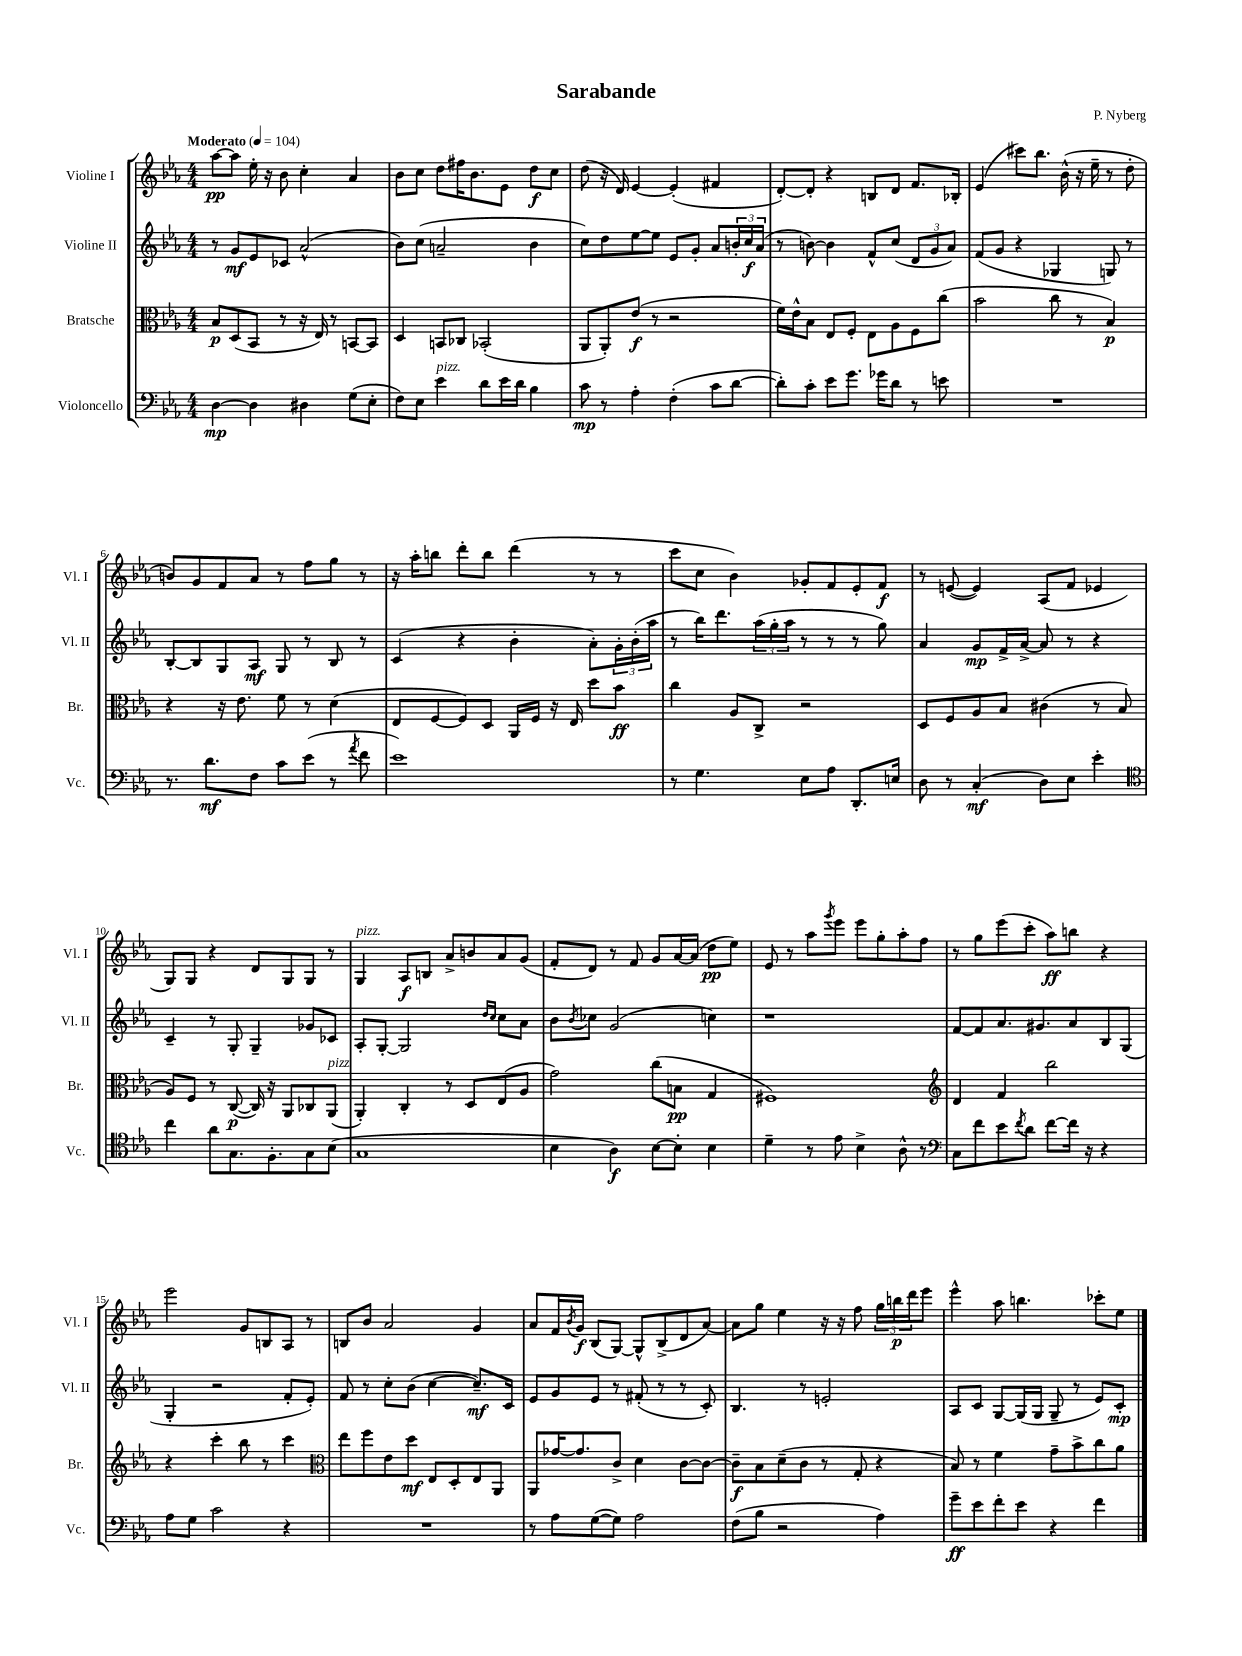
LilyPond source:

\header { title = "Sarabande" composer = "P. Nyberg" }
<<
\new StaffGroup <<
\new Staff = "s0" \with { instrumentName = "Violine I" shortInstrumentName = "Vl. I" } {
    \clef treble \key ees \major \numericTimeSignature \time 4/4 \tempo "Moderato" 4 = 104
    aes''8~\pp aes''8 ees''16-. r16 bes'8 c''4-. aes'4 |
    bes'8 c''8 d''8 fis''16 bes'8. ees'8 d''8\f c''8 |
    d''8( r16 d'16) ees'4~ ees'4-.( fis'4 |
    d'8~-.) d'8-. r4 b8 d'8 f'8. bes16-. |
    ees'4( cis'''8) bes''8. bes'16-^( r16 ees''16-- r8 d''8-. |
    b'8) g'8 f'8 aes'8 r8 f''8 g''8 r8 |
    r16 aes''16-. b''8 d'''8-. b''8 d'''4( r8 r8 |
    c'''8 c''8 bes'4) ges'8-. f'8 ees'8-. f'8\f |
    r8 e'8~( e'4) aes8( f'8 ees'4 |
    g8) g8 r4 d'8 g8 g8 r8 |
    g4^\markup { \italic "pizz." } aes8\f b8 aes'8-> b'8 aes'8 g'8( |
    f'8-. d'8) r8 f'8 g'8 aes'16~ aes'16( d''8\pp ees''8) |
    ees'8 r8 aes''8 \acciaccatura { g'''8 } ees'''8 ees'''8 g''8-. aes''8-. f''8 |
    r8 g''8 ees'''8( c'''8-. aes''8\ff) b''8 r4 |
    ees'''2 g'8 b8 aes8 r8 |
    b8 bes'8 aes'2 g'4 |
    aes'8 f'16 \acciaccatura { bes'8 } g'16\f bes8( g8~) g8-^ bes8->( d'8 aes'8~) |
    aes'8 g''8 ees''4 r16 r16 f''8 \tuplet 3/2 { g''16 b''16\p d'''16 } ees'''8 |
    ees'''4-^ aes''8 b''4. ces'''8-. ees''8 \bar "|." |
}
\new Staff = "s1" \with { instrumentName = "Violine II" shortInstrumentName = "Vl. II" } {
    \clef treble \key ees \major \numericTimeSignature \time 4/4
    r8 g'8\mf ees'8 ces'8 aes'2-^( |
    bes'8) c''8( a'2-- bes'4 |
    c''8) d''8 ees''8~ ees''8 ees'8 g'8-. aes'8 \tuplet 3/2 { b'16-. c''16\f aes'16( } |
    r8 b'8~) b'4 f'8-^ c''8( \tuplet 3/2 { d'8 g'8 aes'8) } |
    f'8( g'8 r4 ges4 g8) r8 |
    bes8~-. bes8 g8 aes8\mf g8 r8 bes8 r8 |
    c'4( r4 bes'4-. aes'8-.) \tuplet 3/2 { g'16-. bes'16-.( aes''16 } |
    r8 bes''16) d'''8. \tuplet 3/2 { aes''16( g''16-. aes''16 } r8 r8 r8 g''8) |
    aes'4 g'8\mp f'16-> aes'16~-> aes'8 r8 r4 |
    c'4-- r8 g8-. g4-- ges'8 ces'8 |
    aes8-. g8~-. g2 \grace { d''16 c''16 } c''8 aes'8 |
    bes'8 \acciaccatura { bes'8 } ces''8 g'2( c''4) |
    r1 |
    f'8~ f'8 aes'8. gis'8. aes'8 bes8 g8( |
    g4-. r2 f'8-. ees'8-.) |
    f'8 r8 c''8-. bes'8( c''4~ c''8.--\mf) c'16 |
    ees'8 g'8 ees'8 r8 fis'8-.( r8 r8 c'8-.) |
    bes4. r8 e'2-. |
    aes8 c'8 g8~ g16( g16 g8-- r8 ees'8) c'8-.\mp \bar "|." |
}
\new Staff = "s2" \with { instrumentName = "Bratsche" shortInstrumentName = "Br." } {
    \clef alto \key ees \major \numericTimeSignature \time 4/4
    bes8\p d8( bes,8 r8 r16 ees16) r8 b,8~ b,8 |
    d4 b,8 ces8 bes,2-.( |
    aes,8 aes,8-.) ees'8\f( r8 r2 |
    f'16) ees'16-^ bes8 ees8 f8-. ees8 aes8 f8 c''8( |
    bes'2 c''8 r8 bes4\p) |
    r4 r16 ees'8. f'8 r8 d'4( |
    ees8 f8~ f8) d8 aes,16 f16 r16 ees16 d''8 bes'8\ff |
    c''4 aes8 c8-> r2 |
    d8 f8 aes8 bes8 cis'4( r8 bes8 |
    aes8) f8 r8 c8~\p( c16) r16 aes,8 ces8 aes,8^\markup { \italic "pizz." }( |
    aes,4-.) c4-. r8 d8 ees8( aes8 |
    g'2) c''8( b8\pp g4 |
    fis1) |
    \clef treble d'4 f'4 bes''2 |
    r4 c'''4-. bes''8 r8 c'''4 |
    \clef alto ees''8 f''8 ees'8 d''8\mf ees8 d8-. ees8 aes,8 |
    aes,8 ges'16~ ges'8. c'8-> d'4 c'8~ c'8~ |
    c'8--\f bes8 d'8--( c'8 r8 g8-. r4 |
    bes8) r8 f'4 g'8-- bes'8-> c''8 aes'8 \bar "|." |
}
\new Staff = "s3" \with { instrumentName = "Violoncello" shortInstrumentName = "Vc." } {
    \clef bass \key ees \major \numericTimeSignature \time 4/4
    d4~\mp d4 dis4 g8( ees8-. |
    f8) ees8 ees'4^\markup { \italic "pizz." } d'8 ees'16 d'16 bes4 |
    c'8\mp r8 aes4-. f4-.( c'8 d'8~ |
    d'8-.) c'8-. ees'8 g'8. ges'16 d'8 r8 e'8 |
    R1 |
    r8. d'8.\mf f8 c'8 ees'8( r8 \acciaccatura { aes'8 } f'8 |
    ees'1) |
    r8 g4. ees8 aes8 d,8.-. e16 |
    d8 r8 c4-.\mf( d8) ees8 ees'4-. |
    \clef tenor c''4 aes'8 g8. f8.-. g8 bes8( |
    g1 |
    bes4 aes4\f) bes8~ bes8-. bes4 |
    d'4-- r8 ees'8 bes4-> aes8-^ r8 |
    \clef bass c8 f'8 ees'8 \acciaccatura { f'8 } d'8 f'8~ f'16 r16 r4 |
    aes8 g8 c'2 r4 |
    R1 |
    r8 aes8 g8~( g8) aes2 |
    f8( bes8 r2 aes4) |
    g'8--\ff ees'8 f'8-. ees'8 r4 f'4 \bar "|." |
}
>>
>>
